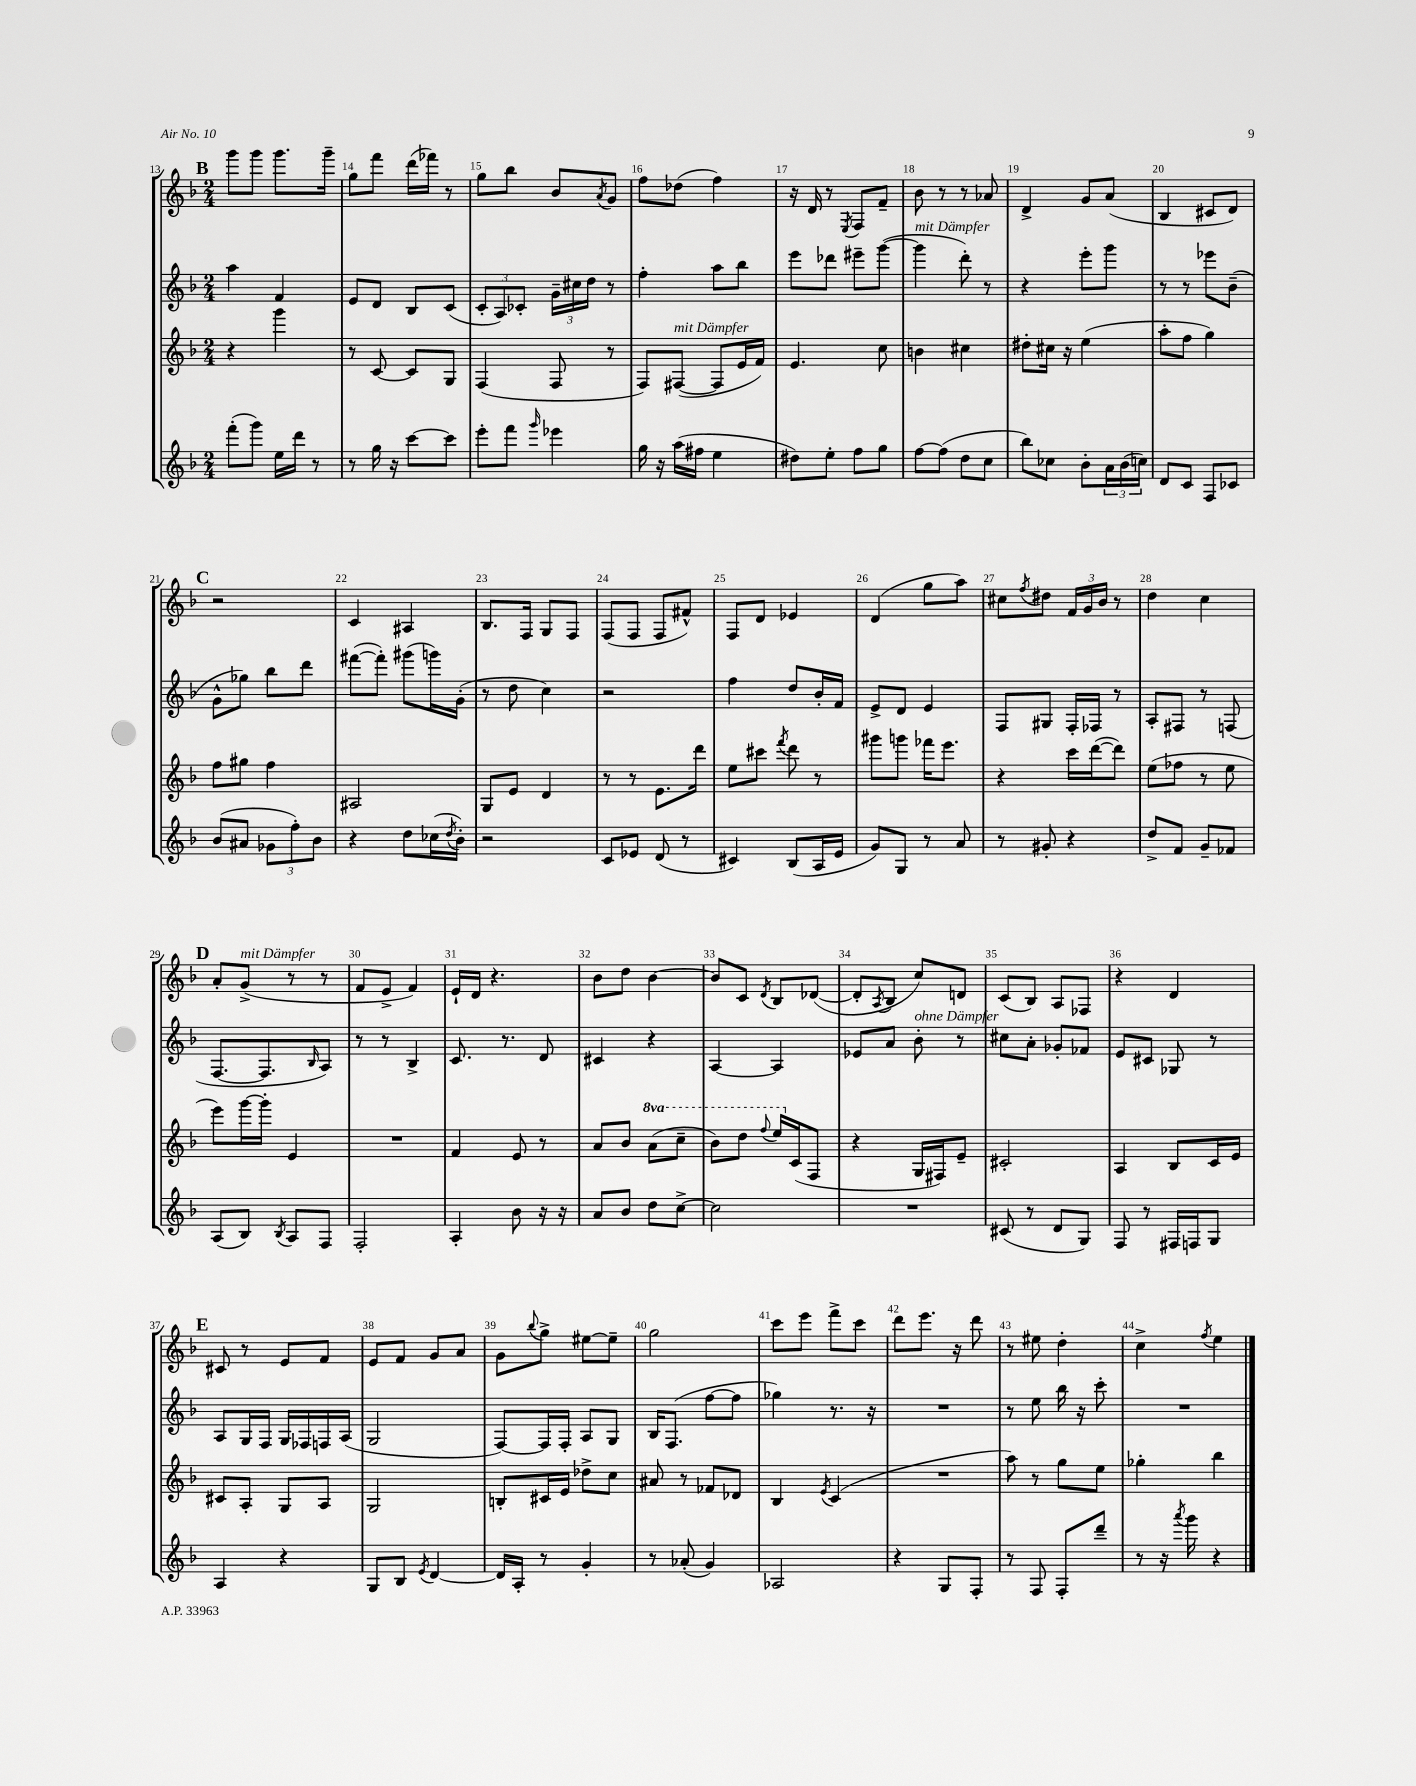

**kern	**kern	**kern	**kern
*staff4	*staff3	*staff2	*staff1
*clefG2	*clefG2	*clefG2	*clefG2
*k[b-]	*k[b-]	*k[b-]	*k[b-]
*M2/4	*M2/4	*M2/4	*M2/4
(8fff'	4r	4aa	8ggg
8ggg)	.	.	8ggg
16ee	4ggg	4f	8.ggg
16ddd	.	.	.
8r	.	.	.
.	.	.	16ggg~
=	=	=	=
8r	8r	8e	8gg
16gg	[8c	8d	8fff
16r	.	.	.
[8ccc	8c]	8B-	(16ddd
.	.	.	16fff-)
8ccc]	8G	(8c	8r
=	=	=	=
8eee'	(4F	12c'	8gg
.	.	12A)	.
8fff	.	.	8bb-
.	.	12c-'	.
16qqggg	.	.	.
4eee-	8F	24g~	8b-
.	.	24cc#	.
.	.	24dd	.
.	.	.	8qa
.	8r	8r	8g
=	=	=	=
16gg	8F)	4ff'	8ff
16r	.	.	.
(16aa	([8F#	.	(8dd-
16ff#	.	.	.
4ee	8F#]	8aa	4ff)
.	16e	8bb-	.
.	16f)	.	.
=	=	=	=
8dd#)	4.e	8eee	16r
.	.	.	16d
8ee'	.	8ddd-	8r
.	.	.	8qE
8ff	.	8eee#~	8F
8gg	8cc	([8ggg	8f~
=	=	=	=
[8ff	4b	4ggg]	8b-
(8ff]	.	.	8r
8dd	4cc#	8ddd')	8r
8cc	.	8r	8a-
=	=	=	=
8bb-)	8dd#'	4r	4d^
8cc-	16cc#	.	.
.	16r	.	.
8b-'	(4ee	8eee'	8g
24a	.	8ggg	(8a
(24b-	.	.	.
24cc)	.	.	.
=	=	=	=
8d	8aa'	8r	4B-
8c	8ff	8r	.
8F	4gg)	8eee-	8c#
8c-	.	(8b-~	8d)
=	=	=	=
(8b-	8ff	8g^^	2r
8a#	8gg#	8gg-)	.
12g-	4ff	8bb-	.
12ff')	.	.	.
.	.	8ddd	.
12b-	.	.	.
=	=	=	=
4r	2A#	([8fff#	4c
.	.	8fff#'])	.
8dd	.	(8ggg#	4A#
(16cc-	.	16ggg)	.
8qdd	.	.	.
16b-')	.	(16g'	.
=	=	=	=
2r	8G	8r	8.B-
.	8e	8dd	.
.	.	.	16F
.	4d	4cc)	8G
.	.	.	8F
=	=	=	=
8c	8r	2r	(8F
8e-	8r	.	8F
(8d	8.e	.	8F
8r	.	.	8f#^^)
.	16ddd	.	.
=	=	=	=
4c#)	8ee	4ff	8F
.	8ccc#	.	8d
.	8qfff	.	.
(8B-	8ddd	8dd	4e-
16A	8r	16b-'	.
16e	.	16f	.
=	=	=	=
8g)	8ggg#	8e^	(4d
8G	8ggg	8d	.
8r	16fff-	4e	8gg
.	8.eee	.	.
8a	.	.	8aa)
=	=	=	=
8r	4r	8F	8cc#
.	.	.	8qff
8g#'	.	8G#	8dd#
4r	16ccc	16F'	24f
.	.	.	24g
.	([16ddd	16F-	.
.	.	.	24b-
.	8ddd])	8r	8r
=	=	=	=
8dd^	(8ee	8A'	4dd
8f	8ff-	8F#	.
8g~	8r	8r	4cc
8f-	8ee	(8F	.
=	=	=	=
(8A	8eee)	[8.F	8a'
8B-)	[16ggg	.	(8g^
.	16ggg']	8.F]	.
8qB-	.	.	.
8A	4e	.	8r
.	.	16qqB-	.
8F	.	8A)	8r
=	=	=	=
2F'	2r	8r	8f
.	.	8r	8e^
.	.	4B-^	4f)
=	=	=	=
4A'	4f	8.c	16e`
.	.	.	16d
.	.	.	4.r
.	.	8.r	.
8b-	8e	.	.
16r	8r	8d	.
16r	.	.	.
=	=	=	=
8a	8a	4c#	8b-
8b-	8b-	.	8dd
8dd	(8aa	4r	[4b-
[8cc^	8ccc~	.	.
=	=	=	=
2cc]	8bb-)	[4A	8b-]
.	8ddd	.	8c
.	8qqfff	.	8qd
.	16eee	4A]	8B-
.	(16c	.	.
.	8F	.	([8d-
=	=	=	=
2r	4r	8e-	8d-']
.	.	.	8qA
.	.	8a	8B-
.	16G	8b-'	8cc)
.	16F#)	.	.
.	8e~	8r	8d
=	=	=	=
(8c#	2c#'	8cc#	(8c
8r	.	8a'	8B-)
8d	.	8g-'	8A
8G)	.	8f-	8F-
=	=	=	=
8F	4A	8e	4r
8r	.	8c#	.
16F#	8B-	8G-	4d
16F	.	.	.
8G	16c	8r	.
.	16e	.	.
=	=	=	=
4A	8c#	8A	8c#
.	8A'	16G	8r
.	.	16F	.
4r	8G	16G	8e
.	.	16F-	.
.	8A	16F	8f
.	.	(16A	.
=	=	=	=
8G	2G	2G	8e
8B-	.	.	8f
8qe	.	.	.
[4d	.	.	8g
.	.	.	8a
=	=	=	=
16d]	8B'	[8F)	8g
16A'	.	.	.
.	.	.	8qqbb-
8r	16c#	16F]	8gg^
.	16e	16F'	.
4g'	8dd-^	8A	[8ee#
.	8cc	8G	8ee#~]
=	=	=	=
8r	8a#	16B-	2gg
.	.	(8.F	.
(8a-'	8r	.	.
4g)	8f-	[8ff	.
.	8d-	8ff]	.
=	=	=	=
2A-	4B-	4gg-)	8ccc
.	.	.	8eee
.	8qe	.	.
.	(4c	8.r	8fff^
.	.	.	8ccc
.	.	16r	.
=	=	=	=
4r	2r	2r	8ddd
.	.	.	8.eee
8G	.	.	.
.	.	.	16r
8F'	.	.	8ddd
=	=	=	=
8r	8aa)	8r	8r
8F	8r	8ee	8ee#
8F'	8gg	16bb-	4dd'
.	.	16r	.
8ddd~	8ee	8ccc'	.
=	=	=	=
8r	4gg-'	2r	4cc^
16r	.	.	.
8qaaa	.	.	.
16ggg	.	.	.
.	.	.	8qff
4r	4bb-	.	4ee
==	==	==	==
*-	*-	*-	*-
